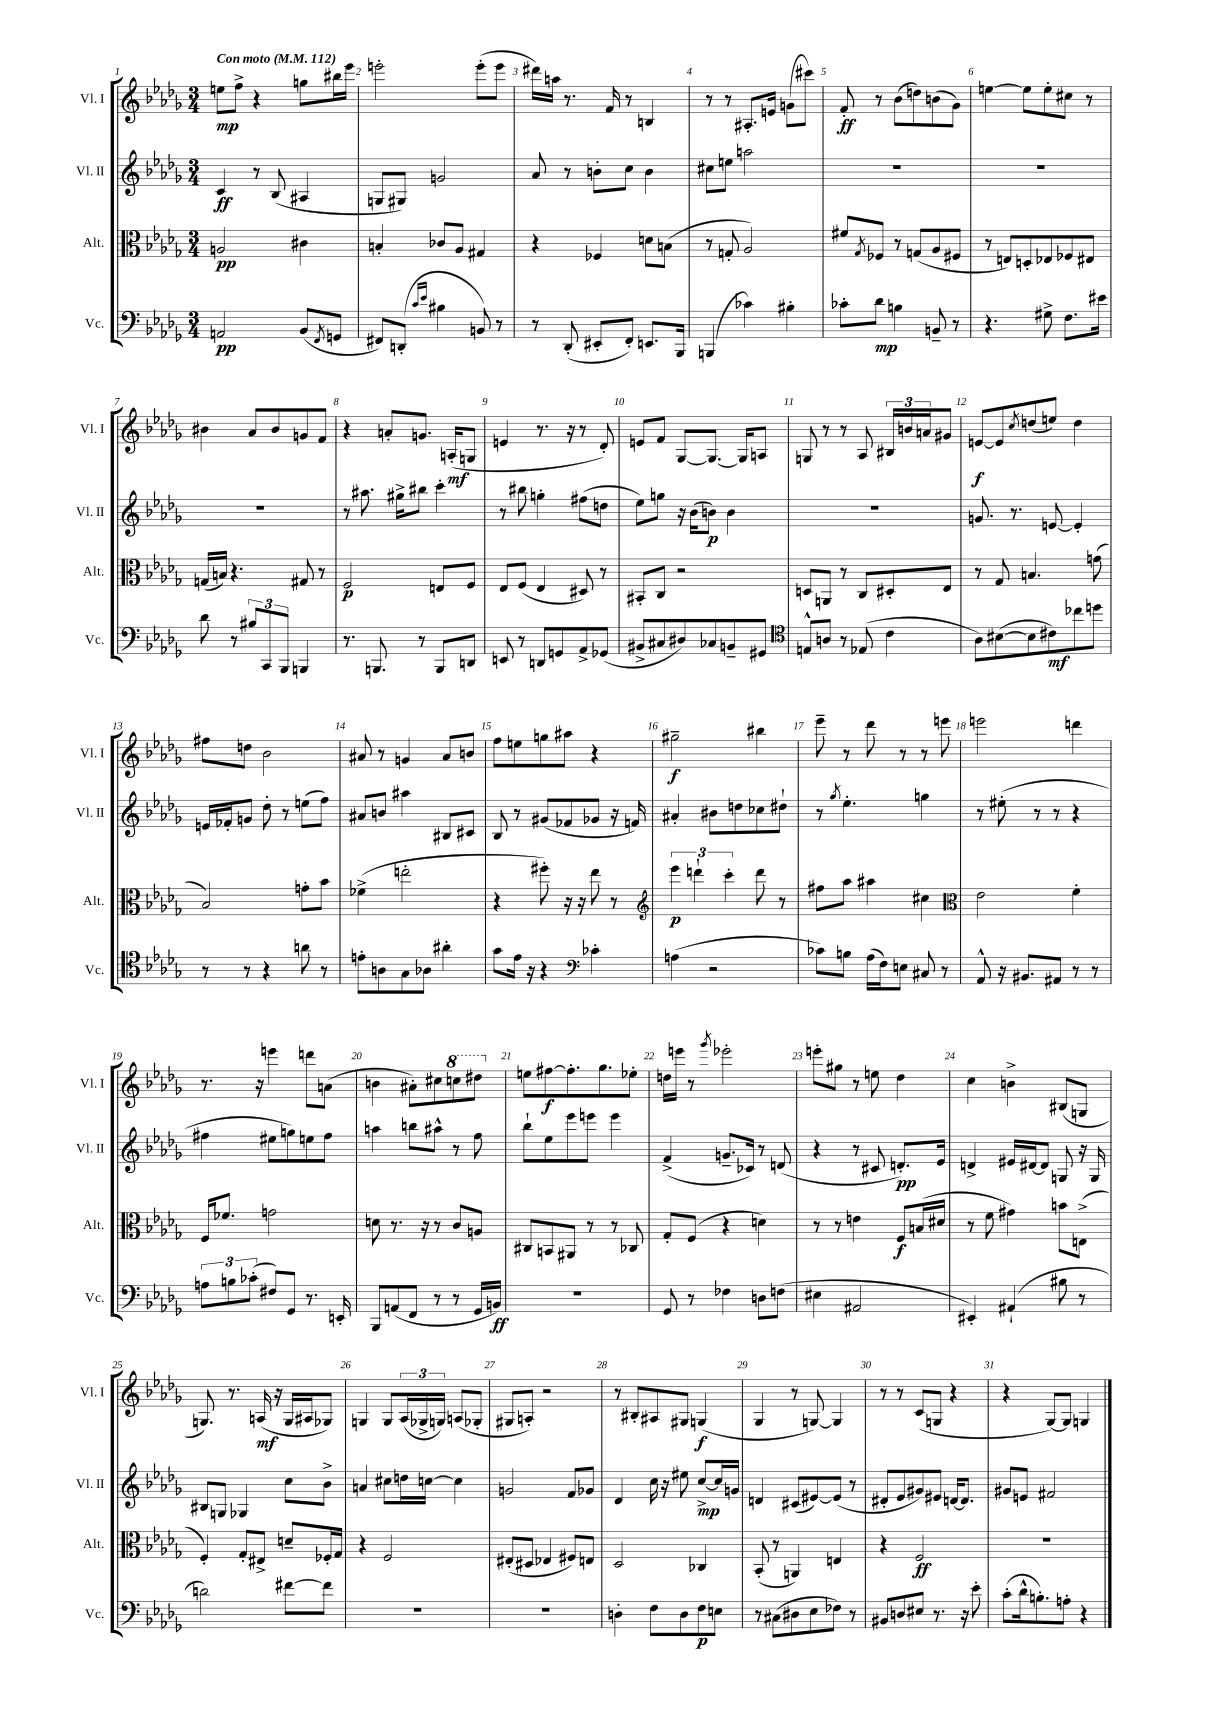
<<
\new StaffGroup <<
\new Staff = "s0" \with { instrumentName = "Vl. I" shortInstrumentName = "Vl. I" } {
    \clef treble \key des \major \numericTimeSignature \time 3/4 \tempo "Con moto" 4 = 112
    e''8\mp f''8-> r4 g''8 bis''16 ees'''16 |
    e'''2-. e'''8-.( e'''8 |
    dis'''16) a''16 r8. f'16 r8 b4 |
    r8 r8 ais8.-. e'16 g'8( cis'''8) |
    f'8-.\ff r8 bes'8( d''8) b'8( ges'8) |
    e''4~ e''8 e''8-. cis''8 r8 |
    bis'4 aes'8 bis'8 g'8 f'8 |
    r4 a'8-. g'8. a16-.\mf( g8 |
    e'4 r8. r16 r8 des'8-.) |
    e'8 f'8 ges8~ ges8.~ ges16 a8 |
    g8 r8 r8 aes8 \tuplet 3/2 { bis16 b'16 a'16 } gis'8 |
    e'8~\f e'8 \acciaccatura { c''8 } d''8( e''8) d''4 |
    fis''8 d''8 bes'2 |
    ais'8 r8 g'4 ais'8 b'8 |
    f''8 e''8 g''8 ais''8 r4 |
    gis''2--\f bis''4 |
    ees'''8-- r8 des'''8 r8 r8 e'''8 |
    e'''2 d'''4 |
    r8. r16 e'''4 d'''8 a'8( |
    b'4 ais'8-.) cis''8 \ottava #1 c'''!8 dis'''8 \ottava #0 |
    e''8 fis''8~\f fis''8.-. ges''8. ees''8-. |
    d''16 e'''16 r8 \acciaccatura { ges'''8 } ees'''2-. |
    e'''8-. gis''8 r8 e''8 des''4 |
    c''4 b'4-> bis8( g8 |
    g8.) r8. a16\mf( r16 g16 ais16 ges8) |
    g4 g8 \tuplet 3/2 { aes16( ges16-> g16) } a8( ges8-. |
    gis8 a8-.) r2 |
    r8 bis8-. ais8 gis8 g4\f( |
    ges4 r8 g8~) g4 |
    r8 r8 c'8( g8 r4 |
    r4 ges8~) ges8 g4 \bar "|." |
}
\new Staff = "s1" \with { instrumentName = "Vl. II" shortInstrumentName = "Vl. II" } {
    \clef treble \key des \major \numericTimeSignature \time 3/4
    c'4\ff r8 bes8( ais4 |
    g8 gis8) g'2 |
    aes'8 r8 b'8-. c''8 b'4 |
    cis''8 e''8 a''2 |
    R2. |
    R2. |
    R2. |
    r8 ais''8. gis''16-> bis''8 c'''4-. |
    r8 bis''8 g''4-. fis''8( d''8 |
    ees''8) g''8 r16 bes'16( b'8\p) b'4 |
    R2. |
    g'8. r8. e'8~ e'4-. |
    e'16 fes'16-. g'8 des''8-. r8 e''8( f''8) |
    ais'8 b'8 ais''4 bis8 cis'8 |
    bes8 r8 gis'8( fes'8 ges'8 r16 f'16) |
    ais'4-. bis'8 d''8 ces''8 dis''8-! |
    r8 \acciaccatura { ges''8 } ees''4.-. g''4 |
    r8 eis''8-.( r8 r8 r4 |
    fis''4 eis''8 g''8) e''8 fis''8 |
    a''4 b''8 ais''8-^ r8 f''8 |
    bes''8-! ees''8 ees'''8 e'''8 e'''4 |
    f'4->( g'8.-- ces'16) r8 d'8( |
    r4 r8 cis'8 d'8.-.\pp) ees'16 |
    d'4-> eis'16 dis'16~ dis'8 g8 r16 g16 |
    bis8 g8 ges4 c''8 bes'8-> |
    a'4 cis''8 d''16 c''16~ c''4 |
    g'2 f'8 ges'8 |
    des'4 c''16 r16 eis''8 c''8~->\mp c''16 g'16 |
    d'4 cis'8( eis'8~) eis'8( r8 |
    dis'8-. ees'8 gis'8) eis'8 d'16~ d'8. |
    gis'8 e'8 fis'2 \bar "|." |
}
\new Staff = "s2" \with { instrumentName = "Alt." shortInstrumentName = "Alt." } {
    \clef alto \key des \major \numericTimeSignature \time 3/4
    a2\pp cis'4 |
    b4-. ces'8 aes8 gis4 |
    r4 fes4 d'8 b8( |
    r8 g8-. aes2) |
    fis'8 \acciaccatura { ges8 } fes8 r8 g8( aes8 fis8 |
    r8 e8) d8-. ees8 fes8 eis8 |
    g16( b16) r4. gis8 r8 |
    f2\p e8 f8 |
    ees8 f8( ees4 dis8) r8 |
    bis,8-. c8 r2 |
    d8 a,8 r8 c8 dis8-. ees8 |
    r8 ges8 b4. g'8( |
    bes2) g'8-. bes'8 |
    fes'4->( e''2-. |
    r4 fis''8-.) r16 r16 ees''8 r8 |
    \clef treble \tuplet 3/2 { ees'''4\p d'''4-! c'''4-. } d'''8 r8 |
    fis''8 aes''8 ais''4 cis''4 |
    \clef alto ees'2 f'4-. |
    f16 fes'8. g'2 |
    d'8 r8. r16 r8 c'8 a8 |
    cis8 b,8 ais,8 r8 r8 ces8 |
    ges8-. f8( r4 d'4) |
    r8 r8 e'4 f8\f b16( dis'16 |
    r8 f'8 gis'4) b'8 e8->( |
    f4-.) ges8-. eis8-> d'8-- fes16-. ges16 |
    r4 f2 |
    eis8-.( dis8 ees4 fis8) e8 |
    des2 ces4 |
    bes,8-.( r8 a,4) e4 |
    r4 f2\ff |
    R2. \bar "|." |
}
\new Staff = "s3" \with { instrumentName = "Vc." shortInstrumentName = "Vc." } {
    \clef bass \key des \major \numericTimeSignature \time 3/4
    a,2\pp bes,8( \acciaccatura { f,8 } g,8 |
    fis,8) d,8-.( \grace { c'16 ees'16 } bis4 b,8) r8 |
    r8 des,8-.( eis,8-. f,8-.) e,8. bes,,16 |
    b,,4( ces'4) bis4-. |
    ces'8-. des'8\mp b4 b,8-- r8 |
    r4. gis8-> f8. eis'16 |
    des'8 r8 \tuplet 3/2 { bis8 c,8 bes,,8 } b,,4 |
    r8. b,,8. r8 b,,8 d,8 |
    e,8 r8 d,8 g,8 aes,8-> ges,8( |
    bis,8-> cis8 dis8) ces8 b,8-- gis,8 |
    \clef tenor e8-^ a8 r8 ees8( c'4 |
    aes8) bis8~( bis8 cis'8\mf) ces''8 d''8 |
    r8 r8 r4 a'8 r8 |
    e'8-. a8 ges8 aes8 ais'4-. |
    ges'8 ees'16 r16 r4 \clef bass ces'4-. |
    a4( r2 |
    ces'8) b8 aes16( f16) e8 cis8 r8 |
    aes,8-^ r16 bis,8. ais,8 r8 r8 |
    \tuplet 3/2 { a8 b8 ces'8-.( } fis8) ges,8 r8. e,16-. |
    bes,,8 a,8( f,8 r8 r8 ges,16 b,16\ff) |
    R2. |
    ges,8 r8 fes4 d8 f8( |
    eis4 ais,2 |
    eis,4-.) ais,4-!( bis8 r8 |
    d'2) fis'8~ fis'8 |
    R2. |
    R2. |
    d4-. f8 d8 f8\p e8 |
    r8 cis8( dis8 ees8 fes8) r8 |
    bis,8 d8 eis8 r8. r16 ees'8-. |
    c'8-.( des'16-^ b8.-.) a8-. r4 \bar "|." |
}
>>
>>
\layout { \context { \Score \override BarNumber.break-visibility = ##(#f #t #t) barNumberVisibility = #all-bar-numbers-visible } }
